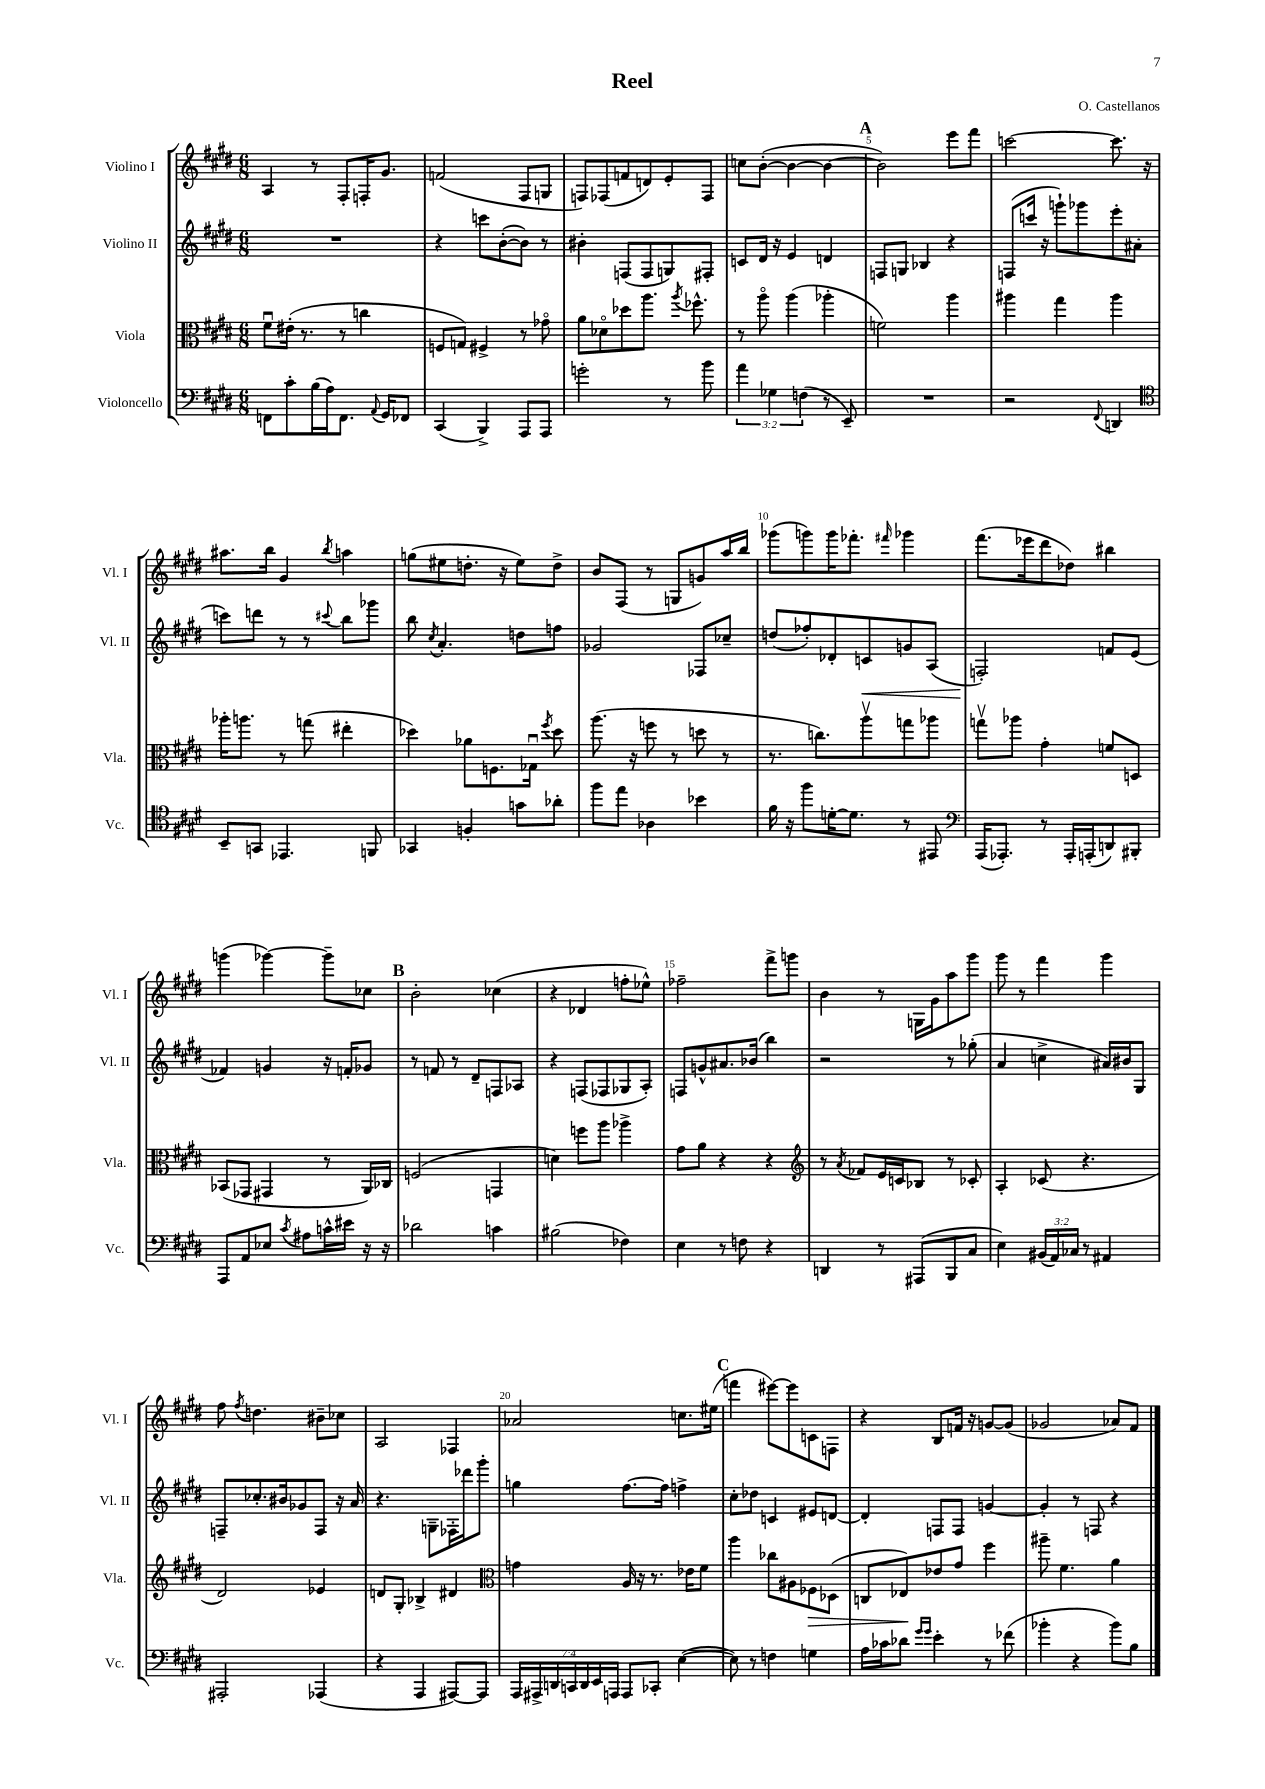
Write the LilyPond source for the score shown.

\header { title = "Reel" composer = "O. Castellanos" }
<<
\new StaffGroup <<
\new Staff = "s0" \with { instrumentName = "Violino I" shortInstrumentName = "Vl. I" } {
    \clef treble \key e \major \numericTimeSignature \time 6/8
    \autoBeamOff a4 r8 fis8[-. f16-. gis'8.] |
    f'2( fis8[ g8] |
    f8[) fes8( f'8 d'8) e'8-. fes8] |
    c''8[ b'8]~-.( b'4~ b'4~ |
    \mark \markup { \bold "A" } b'2) e'''8[ fis'''8] |
    c'''2~ c'''8. r16 |
    ais''8.[ b''16] gis'4 \acciaccatura { b''8 } a''4 |
    g''8[( eis''8 d''8.]-. r16 eis''8[) d''8]-> |
    b'8[ fis8]( r8 g8[ g'8) a''16 b''16] |
    ges'''8[( g'''8) g'''16 fes'''8.]-. \grace { fis'''16 } ges'''4 |
    fis'''8.[( ees'''16 dis'''8 des''8]) bis''4 |
    g'''4( ges'''4~) ges'''8[-- ces''8] |
    \mark \markup { \bold "B" } b'2-. ces''4( |
    r4 des'4 f''8[-. ees''8]-^) |
    fes''2-- fis'''8[-> g'''8] |
    b'4 r8 g16[ gis'16 a''8 gis'''8] |
    gis'''8 r8 fis'''4 gis'''4 |
    fis''8 \acciaccatura { fis''8 } d''4. bis'8[-- ces''8] |
    a2 fes4 |
    aes'2 c''8.[ eis''16]( |
    \mark \markup { \bold "C" } f'''4 eis'''8[~) eis'''8 c'8 f8] |
    r4 b8[ f'16] r16 g'8[~ g'8]( |
    ges'2 aes'8[) fis'8] \bar "|." |
}
\new Staff = "s1" \with { instrumentName = "Violino II" shortInstrumentName = "Vl. II" } {
    \clef treble \key e \major \numericTimeSignature \time 6/8
    \autoBeamOff R2. |
    r4 c'''8[ b'8~-.( b'8]) r8 |
    bis'4-. f8[( f8 g8) fis8]-. |
    c'8[ dis'16] r16 e'4 d'4 |
    \mark \markup { \bold "A" } f8[ g8] bes4 r4 |
    f8[( c'''16] r16 g'''8[-!) ges'''8 e'''8-. ais'8]( |
    c'''8[) d'''8] r8 r8 \appoggiatura { cis'''8 } b''8[ ges'''8] |
    b''8 \acciaccatura { cis''8 } a'4.-. d''8[ f''8] |
    ges'2 fes8[ ces''8]-- |
    d''8[( fes''8-.) des'8-. c'8\< g'8 a8]( |
    f2-.\!) f'8[ e'8]( |
    fes'4) g'4 r16 f'16[-. ges'8] |
    \mark \markup { \bold "B" } r8 f'8 r8 dis'8[-- f8 aes8] |
    r4 f8[( fes8 ges8 a8]-.) |
    f8[ g'8-^ ais'8. bes'16]( b''4) |
    r2 r8 ges''8-.( |
    a'4 c''4-> ais'16[) bis'16 gis8] |
    f8[-- ces''8.-. bis'16 ges'8 f8] r16 a'16 |
    r4. g8[-- fes16-. des'''16 gis'''8]-. |
    g''4 fis''8.[~ fis''16] f''4-> |
    \mark \markup { \bold "C" } cis''8[-. des''8] c'4 eis'8[ d'8]~ |
    d'4-. f8[ f8] g'4~ |
    g'4-. r8 f8 r4 \bar "|." |
}
\new Staff = "s2" \with { instrumentName = "Viola" shortInstrumentName = "Vla." } {
    \clef alto \key e \major \numericTimeSignature \time 6/8
    \autoBeamOff fis'8[\downbow eis'16]-.( r8. r8 c''4 |
    f8[ g8]) fis4-> r8 ges'8\flageolet |
    a'8[ des'8\flageolet des''8 a''8.] \acciaccatura { a''8 } fes''8.-^ |
    r8 a''8\flageolet a''4( aes''4-. |
    \mark \markup { \bold "A" } f'2) a''4 |
    ais''4 gis''4 ais''4 |
    aes''16[-. a''8.] r8 g''8( eis''4-. |
    des''4) aes'8[ f8. ges16]\downbow \acciaccatura { fis''8 } des''8 |
    a''8.( r16 f''8 r8 d''8 r8 |
    r8. c''8.[) a''8\upbow g''8 aes''8] |
    g''8[\upbow aes''8] gis'4-. f'8[ d8] |
    bes,8[( ges,8] gis,4 r8 a,16[) ces16] |
    \mark \markup { \bold "B" } f2( g,4 |
    d'4) f''8[ a''8] aes''4-> |
    gis'8[ a'8] r4 r4 |
    \clef treble r8 \acciaccatura { a'8 } fes'8[ e'16 c'16 bes8] r8 ces'8-. |
    a4-. ces'8( r4. |
    dis'2) ees'4 |
    d'8[ gis8]-. bes4-> dis'4 |
    \clef alto g'4 a16 r16 r8. ees'16[ fis'8] |
    \mark \markup { \bold "C" } a''4 ces''8[ ais8 fes8\> des8]( |
    c8[ ees8\!) ees'8 gis'8] fis''4 |
    ais''8-- fis'4. a'4 \bar "|." |
}
\new Staff = "s3" \with { instrumentName = "Violoncello" shortInstrumentName = "Vc." } {
    \clef bass \key e \major \numericTimeSignature \time 6/8 \override Staff.TupletNumber.text = #tuplet-number::calc-fraction-text
    \autoBeamOff f,8[ cis'8-. b16( a16) f,8.] \appoggiatura { a,8 } gis,16[ fes,8] |
    cis,4( b,,4->) a,,8[ a,,8] |
    g'2-. r8 b'8 |
    \tuplet 3/2 { a'4 ges4 f4( } r8 e,8--) |
    \mark \markup { \bold "A" } R2. |
    r2 \appoggiatura { fis,8 } d,4 |
    \clef tenor b,8[-- g,8] ees,4. f,8 |
    ges,4 f4-. g'8[ aes'8]-. |
    fis''8[ e''8] aes4 bes'4 |
    fis'16 r16 fis''8[ d'16~-. d'8.] r8 eis,8 |
    \clef bass a,,16[( aes,,8.]-.) r8 aes,,16[-. a,,16-.( d,8) bis,,8]-. |
    a,,8[ a,8 ees8] \acciaccatura { cis'8 } ais8[ c'16-^ eis'16] r16 r16 |
    \mark \markup { \bold "B" } des'2 c'4 |
    bis2( fes4) |
    e4 r8 f8 r4 |
    d,4 r8 ais,,8[( b,,8 cis8] |
    e4) \tuplet 3/2 { bis,16[( a,16) ces16] } r8 ais,4 |
    ais,,2-. aes,,4( |
    r4 a,,4 ais,,8[~) ais,,8] |
    \tuplet 7/4 { a,,16[ ais,,16-> d,16 c,16 d,16 e,16 a,,16] } a,,8[ ces,8]-. e4~( |
    \mark \markup { \bold "C" } e8) r8 f4 g4 |
    a16[ ces'16 des'8] \grace { gis'16[ gis'16] } e'4-. r8 fes'8( |
    bes'4-. r4 bes'8[) b8] \bar "|." |
}
>>
>>
\layout { \context { \Score \override BarNumber.break-visibility = ##(#f #t #t) barNumberVisibility = #(every-nth-bar-number-visible 5) } }
